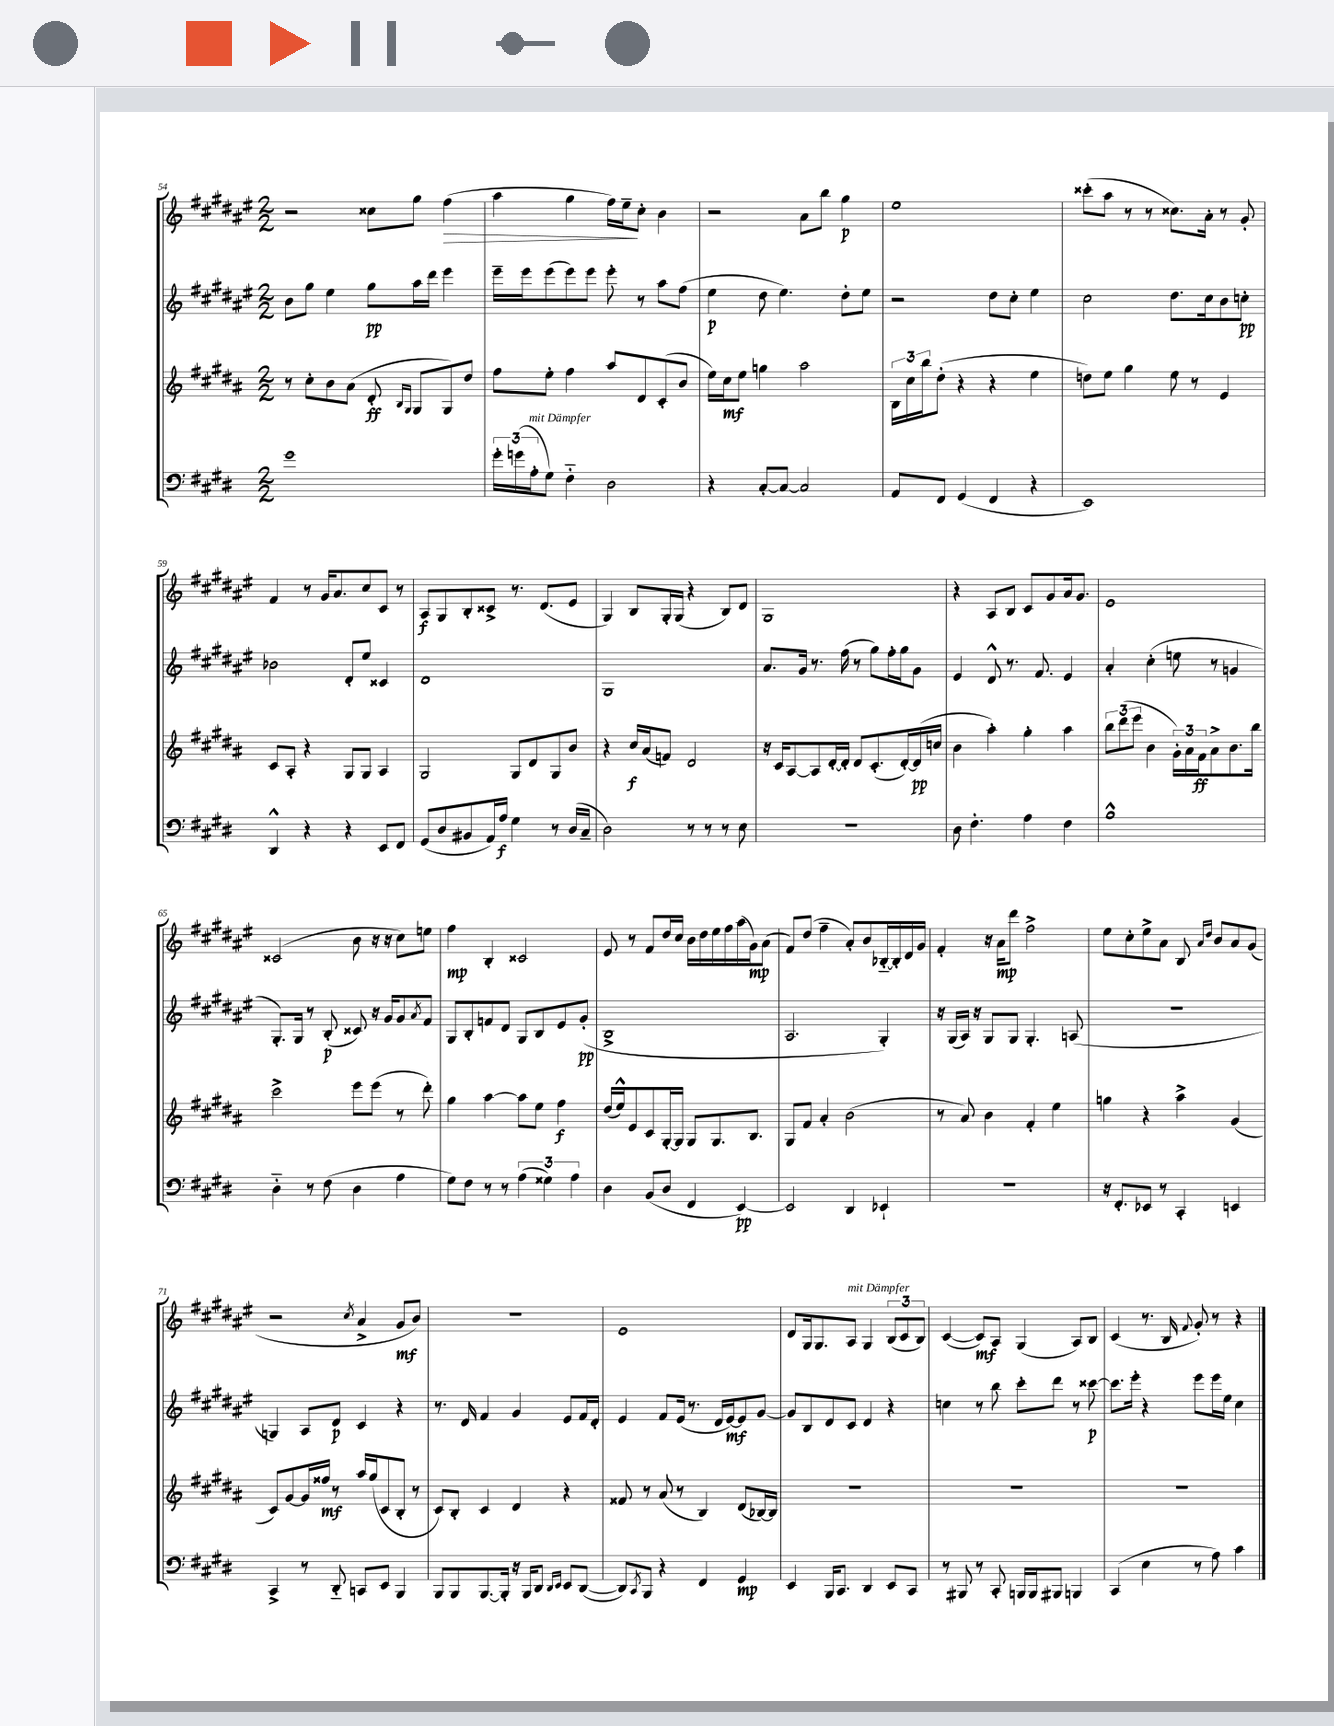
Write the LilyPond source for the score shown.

<<
\new StaffGroup <<
\new Staff = "s0" {
    \clef treble \key fis \major \numericTimeSignature \time 2/2
    r2 cisis''8 gis''8 fis''4\>( |
    ais''4 gis''4 fis''16) eis''16--\! cis''8-. b'4 |
    r2 ais'8 b''8 gis''4\p |
    eis''1 |
    cisis'''8-.( ais''8 r8 r8 cisis''8.) ais'16-. r8 gis'8-. |
    fis'4 r8 gis'16 ais'8. cis''8 cis'8 r8 |
    ais8\f gis8 b8-. cisis'8-> r8. dis'8.( eis'8 |
    gis4) b8 gis16-. gis16( r4 b8) dis'8 |
    gis1 |
    r4 ais8 b8 cis'8 gis'8 ais'16 gis'8. |
    eis'1 |
    cisis'2( b'8 r16 r16 cis''8) e''8 |
    fis''4\mp b4-. cisis'2 |
    eis'8 r8 fis'8 dis''16 cis''16 b'16 dis''16 eis''16 fis''16 ais''16( gis'16\mp) ais'8( |
    fis'8) dis''8( fis''4-- ais'8-.) b'8 bes16~-_ bes16-. dis'16 gis'16 |
    fis'4-. r16 ais'16\mp dis'''8 fis''2-> |
    eis''8 cis''8-. eis''8-> ais'8 b8 \grace { ais'16 dis''16 } b'8 ais'8 gis'8( |
    r2 \acciaccatura { cis''8 } ais'4-> gis'8\mf b'8) |
    R1 |
    eis'1 |
    dis'8 gis16 gis8. ais8^\markup { \italic "mit Dämpfer" } gis4 \tuplet 3/2 { b8( cis'8 b8) } |
    cis'4~( cis'8\mf) ais8 gis4( ais8) b8 |
    cis'4( r8. b16 \appoggiatura { fis'8 } gis'8-.) r8 r4 \bar "|." |
}
\new Staff = "s1" {
    \clef treble \key fis \major \numericTimeSignature \time 2/2
    b'8 gis''8 eis''4 gis''8\pp ais''16 dis'''16 eis'''4 |
    eis'''16-- eis'''16 eis'''8( eis'''8) eis'''8 eis'''8-. r8 ais''8 fis''8( |
    eis''4\p dis''8 eis''4.) dis''8-. eis''8 |
    r2 dis''8 cis''8-. eis''4 |
    cis''2 dis''8. cis''16 b'8 c''8-.\pp |
    bes'2 dis'8-. eis''8 cisis'4 |
    dis'1 |
    gis1 |
    ais'8. gis'16 r8. fis''16( r8 gis''8) fis''16-. gis''16 gis'8 |
    eis'4 dis'8-^ r8. fis'8. eis'4 |
    ais'4-. cis''4-.( e''8 r8 g'4 |
    gis8.-.) gis16 r8 b8-.\p( cisis'8) r16 gis'16 gis'8 \acciaccatura { ais'8 } fis'8 |
    gis8 b8-. f'8 dis'8 gis8 b8 eis'8 gis'8-.\pp( |
    b1-> |
    ais2. gis4-.) |
    r16 gis16( ais16) r16 gis8 gis8 gis4.-. a8( |
    R1 |
    g4) ais8 dis'8\p cis'4 r4 |
    r8. dis'16 fis'4 gis'4 eis'8 fis'16 dis'16-. |
    eis'4 fis'8 eis'16( r8. dis'16 eis'16~\mf) eis'8 gis'8~ |
    gis'8 b8 dis'8 cis'8 dis'4 r4 |
    c''4 r8 b''8 cis'''8-. dis'''8 r8 cisis'''8~\p |
    cisis'''8. eis'''16-. r4 eis'''8 eis'''16 eis''16 cis''4 \bar "|." |
}
\new Staff = "s2" {
    \clef treble \key b \major \numericTimeSignature \time 2/2
    r8 cis''8-. b'8 ais'8( dis'8-.\ff \grace { b16 gis16 } gis8 gis8) dis''8 |
    fis''8 e''8-. fis''4 ais''8 dis'8 cis'8-.( b'8 |
    e''16) cis''16\mf e''8 g''4 ais''2 |
    \tuplet 3/2 { b16 cis''16 b''16 } dis''8-.( r4 r4 e''4 |
    d''8) e''8 gis''4 e''8 r8 e'4 |
    cis'8 ais8-. r4 gis8 gis8 ais4 |
    gis2 gis8 dis'8 gis8 b'8 |
    r4 cis''16\f ais'16( f'8) dis'2 |
    r16 cis'16 ais8~ ais8 dis'16~-. dis'16-. dis'8 cis'8.-.( dis'16~-.) dis'16\pp( c''16 |
    b'4 ais''4-.) gis''4-. ais''4 |
    \tuplet 3/2 { b''8 dis'''8( e'''8 } b'4 \tuplet 3/2 { gis'16-.) ais'16 fis'16\ff } ais'8-> b'8. b''16 |
    cis'''2-> e'''8 e'''8( r8 dis'''8-.) |
    gis''4 ais''4~ ais''8 e''8 fis''4\f |
    dis''16( e''16-^) e'8 cis'8 gis16~-. gis16 gis8 gis8. b8. |
    gis8 fis'8 ais'4-. b'2( |
    r8 ais'8) b'4 fis'4-. e''4 |
    g''4 r4 ais''4-> gis'4( |
    cis'8) gis'8~ gis'16 fisis''16\mf r8 ais''16 gis''16( cis'8 b8-. r8 |
    cis'8) b8-. cis'4 dis'4 r4 |
    fisis'8 r8 ais'8( r8 b4) dis'8( bes16~) bes16 |
    R1 |
    R1 |
    R1 \bar "|." |
}
\new Staff = "s3" {
    \clef bass \key e \major \numericTimeSignature \time 2/2
    gis'1 |
    \tuplet 3/2 { gis'16-. g'16( a16-.^\markup { \italic "mit Dämpfer" } } gis8) fis4-_ dis2 |
    r4 cis8~-. cis8~ cis2 |
    a,8 fis,8 gis,4( fis,4 r4 |
    e,1) |
    dis,4-^ r4 r4 e,8 fis,8 |
    gis,8( dis8 bis,8 a,16) a16\f gis4 r8 dis16( cis16-- |
    dis2) r8 r8 r8 e8 |
    r1 |
    dis8 fis4.-. a4 fis4 |
    b1-^ |
    dis4-_ r8 fis8( dis4 a4 |
    gis8) fis8 r8 r8 \tuplet 3/2 { a4( gisis4) a4 } |
    dis4 b,8( dis8 fis,4 e,4~\pp) |
    e,2 dis,4 ees,4-! |
    r1 |
    r16 fis,8.-. ees,8 r8 cis,4-. e,4 |
    cis,4-> r8 dis,8-_ c,8 e,8 b,,4 |
    b,,8 b,,8 b,,8.~ b,,16-. r16 b,,16 dis,8 \grace { dis,16 e,16 } e,8 dis,8~( |
    dis,8) \acciaccatura { cis,8 } b,,8 r4 fis,4 gis,4\mp |
    e,4 b,,16 cis,8. dis,4 e,8 cis,8 |
    r8 bis,,8 r8 cis,8-. b,,16 b,,16 bis,,8 b,,4 |
    cis,4( e4 r8 a8) cis'4 \bar "|." |
}
>>
>>
